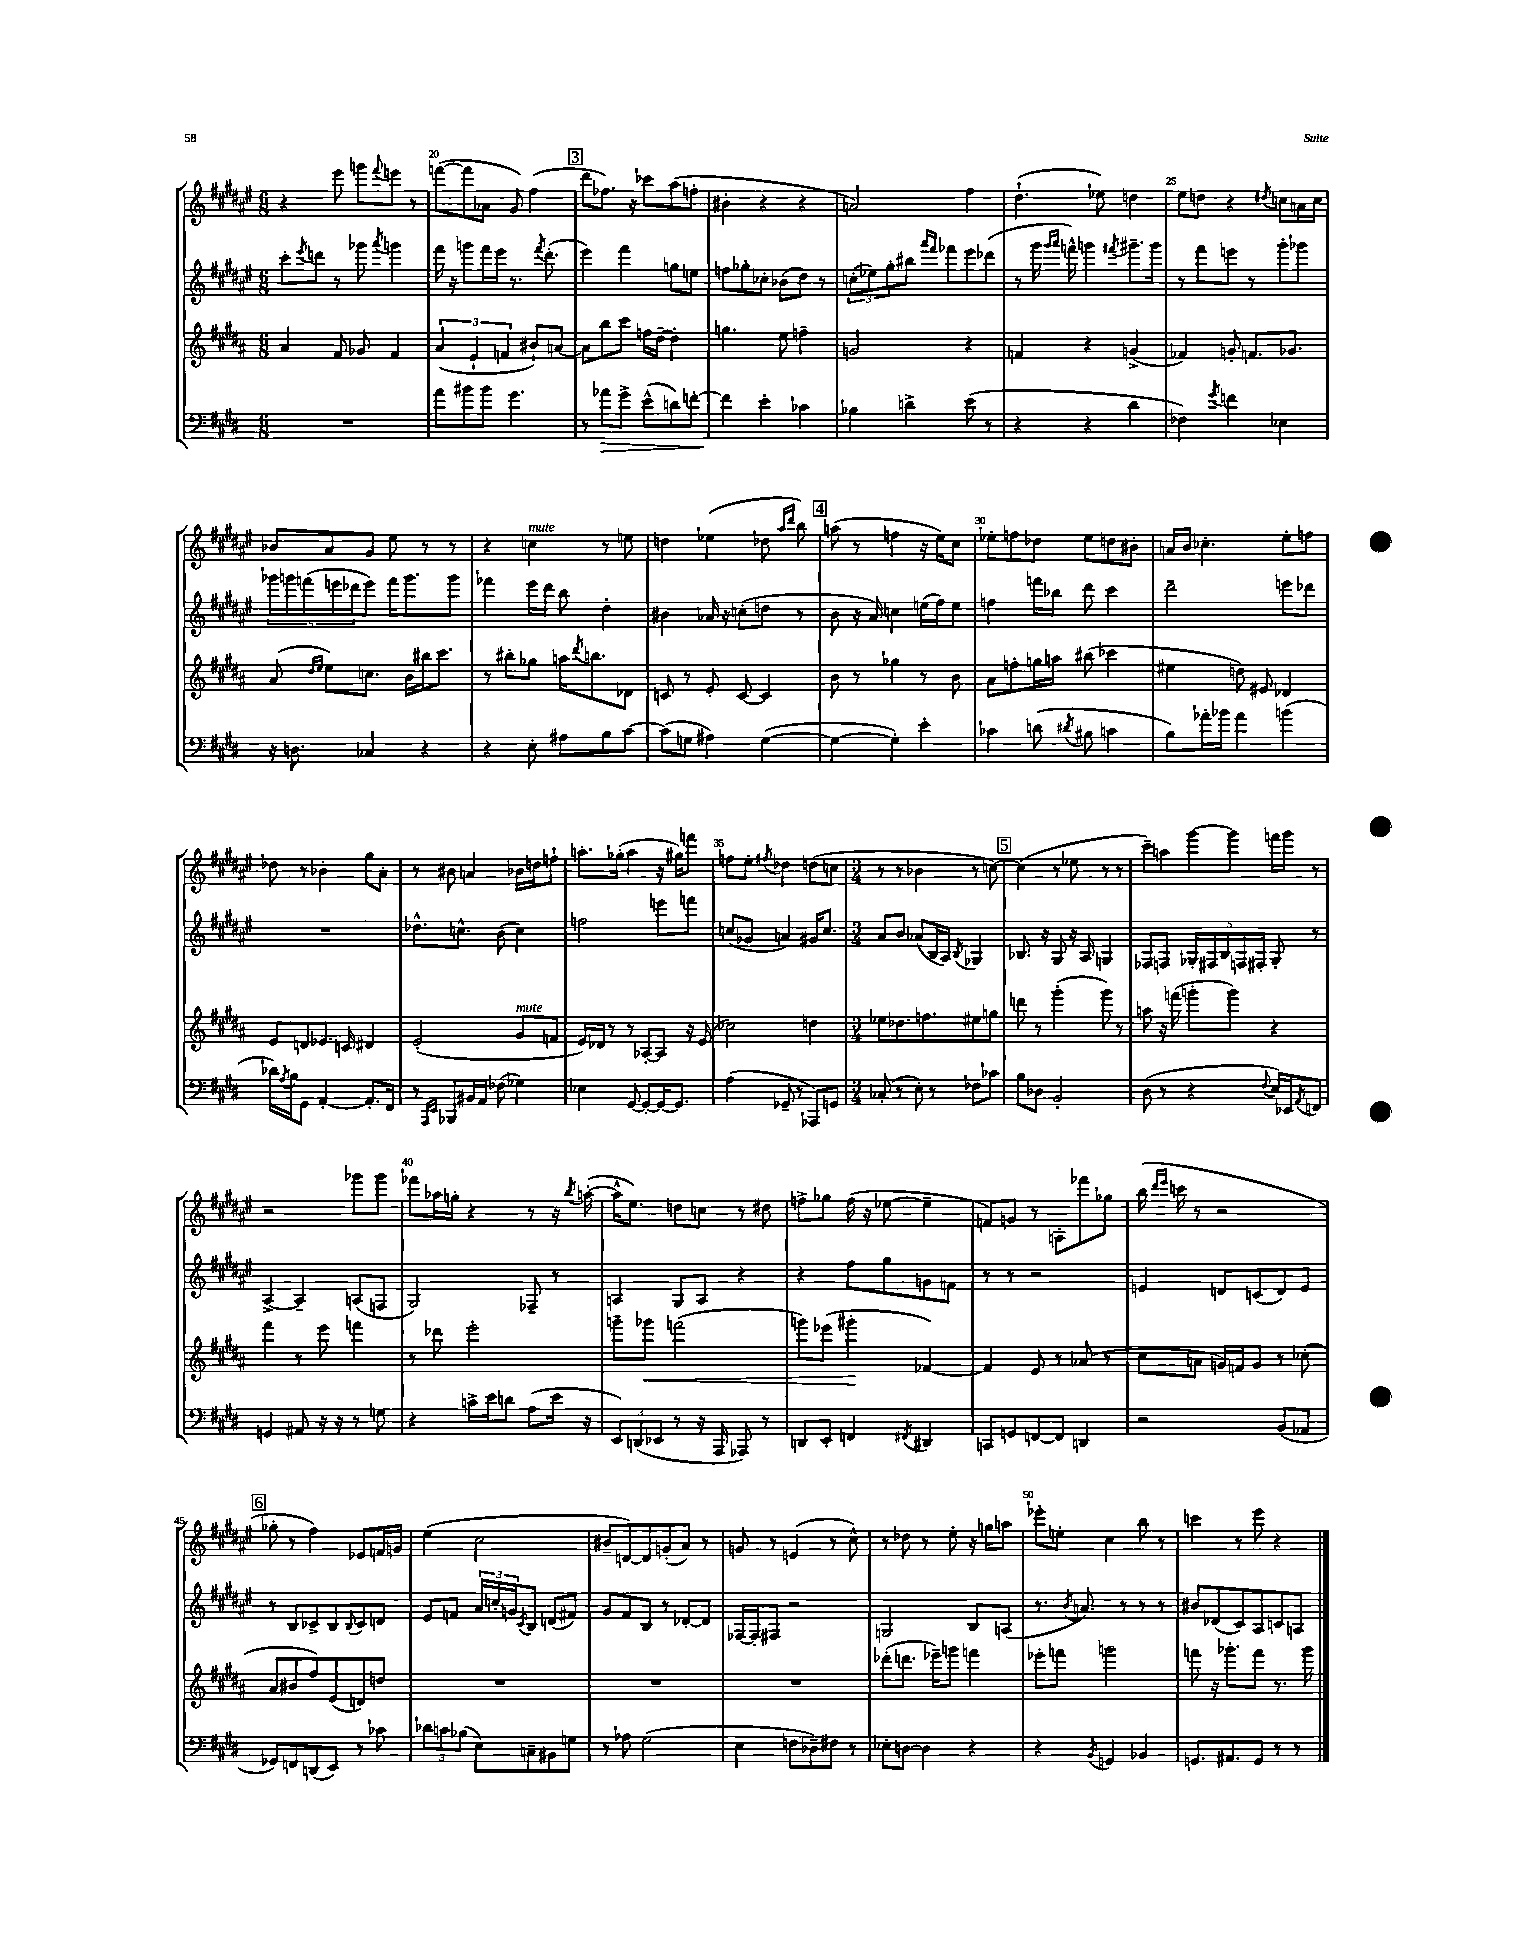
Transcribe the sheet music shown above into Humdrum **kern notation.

**kern	**dynam	**kern	**dynam	**kern	**kern
*part4	*part4	*part3	*part3	*part2	*part1
*staff4	*staff4	*staff3	*staff3	*staff2	*staff1
*clefF4	*	*clefG2	*	*clefG2	*clefG2
*k[f#c#g#d#]	*	*k[f#c#g#d#a#]	*	*k[f#c#g#d#a#e#]	*k[f#c#g#d#a#e#]
*M6/8	*	*M6/8	*	*M6/8	*M6/8
=19	=19	=19	=19	=19	=19
2.r	.	4a#/	.	8ccc#'\L	4r
.	.	.	.	8qeee#/	.
.	.	.	.	8dddn\J	.
.	.	8f#/	.	8r	8eee#\
.	.	8g-X/	.	8ggg-X\	8gggn\L
.	.	.	.	8qaaa#/	8qqfff#/
.	.	4f#/	.	4gggn\	8eeen\J
.	.	.	.	.	8r
=20	=20	=20	=20	=20	=20
8a\L	.	(6a#/	.	16fff#\	([8fffn\L
.	.	.	.	16r	.
8b#X\	.	.	.	8gggn\L	8fff\]
.	.	6e`/	.	.	.
8b#\J	.	.	.	16fff#\L	8a-X\J
.	.	.	.	16eee#\JJ	.
.	.	6fn/	.	.	.
4.g#\	.	.	.	8.r	8g#/)
.	.	8b#X`/L)	.	.	(4ff#\
.	.	.	.	8qfff#/	.
.	.	.	.	(8.ddd#'\	.
.	.	[8an/J	.	.	.
!!LO:REH:place=s1:t=3
=21	=21	=21	=21	=21	=21
8r	.	8a\L]	.	4eee#\)	8ddd#\L
!	!LO:HP:b	!	!	!	!
8a-X\L	>	8bb\	.	.	8.ff-X\J)
8g#^\J	.	8ccc#\J	.	4fff#\	.
.	.	.	.	.	16r
(8e^^\L	.	16ffn\LL	.	.	8ccc-X\L
.	.	[16dd#~\JJ	.	.	.
8dn\)	.	4dd#'\]	.	8ggn\L	(8aa#\
[8fn'\J	.	.	.	8een\J	8ffn'\J
=22	=22	=22	=22	=22	=22
4f\]	.	4.ggn\	.	8ffn\L	4b#X'\
.	.	.	.	8gg-X'\	.
4e'\	]	.	.	8cc-X'\J	4r
.	.	8ee\	.	(8b-X\L	.
4c-X\	.	4ffn~\	.	8dd#\J)	4r
.	.	.	.	8r	.
=23	=23	=23	=23	=23	=23
4B-X\	.	2gn/	.	(12ccn'\L	2an/)
.	.	.	.	12ee-X\)	.
.	.	.	.	12gg#'\	.
4dn^\	.	.	.	8bb#X\J	.
.	.	.	.	16qqaaa#/LL	.
.	.	.	.	16qqfff#/JJ	.
.	.	.	.	8fff-X\L	.
(8e\	.	4r	.	8eee#\	4ff#\
8r	.	.	.	(8ddd-X\J	.
=24	=24	=24	=24	=24	=24
4r	.	4fn/	.	8r	(4.dd#`\
.	.	.	.	16ggg#\	.
.	.	.	.	16qqggg#/LL	.
.	.	.	.	16qqaaa#/JJ	.
.	.	.	.	16fffn^^\)	.
4r	.	4r	.	4gggn\	.
.	.	.	.	.	8ee-X\)
.	.	.	.	8qfff#X/	.
4d#\	.	(4gn^/	.	8.ggg#X~\L	4ddn\
.	.	.	.	16ggg#\Jk	.
=25	=25	=25	=25	=25	=25
4F-X\)	.	4f-X/)	.	8r	8ee#\L
.	.	.	.	8fff#\L	8ddn\J
8qg#/	.	.	.	.	.
4fn\	.	8gn'/	.	8eeen\J	4r
.	.	8.fn/L	.	8r	.
.	.	.	.	.	8qdd#X/
4E-X\	.	.	.	8ggg#'\L	8ccn\L
.	.	8.g-X/J	.	.	.
.	.	.	.	8ggg-X\J	16an\L
.	.	.	.	.	16cc\JJ
!!LO:LB:g=z
=26	=26	=26	=26	=26	=26
16r	.	(8a#/	.	20ggg-X\LL	8b-X/L
.	.	.	.	20gggn\	.
8.Dn\	.	.	.	.	.
.	.	.	.	(20fffn\	.
.	.	16qqdd#/LL	.	.	.
.	.	16qqee/JJ	.	.	.
.	.	8ee\L)	.	.	8a#/
.	.	.	.	20eeen\	.
.	.	.	.	20ddd-X\J	.
4C-X/	.	8.ccn\J	.	8eee\J)	8g#/J
.	.	.	.	16fff\KL	8ee#\
.	.	16b\LL	.	8.ggg\	.
4r	.	16bb#X\J	.	.	8r
.	.	8.ccc#\J	.	.	.
.	.	.	.	8ggg\J	8r
=27	=27	=27	=27	=27	=27
4r	.	8r	.	4fff-X\	4r
.	.	8bb#X'\L	.	.	.
!	!	!	!	!	!LO:TX:a:i:t=mute
8E'\	.	8gg-X\J	.	16eee#\LL	4ccn\
.	.	.	.	16ddd#\JJ	.
8A#X\L	.	16aan\KL	.	8bb\	.
.	.	8qddd#/	.	.	.
.	.	8.bbn\	.	.	.
8B\	.	.	.	4dd#'\	8r
[8c#\J	.	8d-X\J	.	.	8een\
=28	=28	=28	=28	=28	=28
(8c#\L]	.	8cn/	.	4b#X\	4ddn\
8Gn\J	.	8r	.	.	.
4A#X\)	.	8e'/	.	16a-X/	(4ee-X\
.	.	.	.	16r	.
.	.	[8c/	.	(8ccn'\L	.
([4G\	.	4c/]	.	8ddn\J	8dd-X\
.	.	.	.	.	16qqaa#/LL
.	.	.	.	.	16qqddd#/JJ
.	.	.	.	8r	8bb\)
!!LO:REH:place=s1:t=4
=29	=29	=29	=29	=29	=29
4G\_	.	8b\	.	8b\	(8aan\
.	.	8r	.	16r	8r
.	.	.	.	16a#/)	.
4G'\])	.	4gg-X\	.	4ccn\	4ffn\
4e'\	.	8r	.	(16een\LL	16r
.	.	.	.	16ff#\J)	16ee#\KL)
.	.	8b\	.	8ee\J	8cc#\J
=30	=30	=30	=30	=30	=30
4c-X\	.	8a#\L	.	4ffn\	8ee-X'\L
.	.	8ffn'\	.	.	8ffn\
(8dn\	.	16ggn\L	.	16fffn\LL	8dd-X\J
.	.	16aan\JJ	.	16bb-X\JJ	.
8qd#X/	.	.	.	.	.
8B#X\	.	(8bb#X\	.	8ddd#\	8ee-\L
4cn\	.	4ccc-X\	.	4ccc#\	8ddn\
.	.	.	.	.	8b#X'\J
=31	=31	=31	=31	=31	=31
8B\L)	.	4ee#X\	.	2ddd#~\	16an/LL
.	.	.	.	.	16b/JJ
16a-X'\L	.	.	.	.	4.cc-X'\
16b-X\JJ	.	.	.	.	.
4a-\	.	8ddn\)	.	.	.
.	.	8e#X/	.	.	.
(4bn\	.	4d-X/	.	8eeen\L	8ee#'\L
.	.	.	.	8ddd-X\J	8ffn\J
!!LO:LB:g=z
=32	=32	=32	=32	=32	=32
16d-X\LL)	.	8e/L	.	2.r	8dd-X\
8qA/	.	.	.	.	.
16B\J	.	.	.	.	.
8GG#\J	.	8dn/	.	.	8r
[4AA'/	.	8.e-X/J	.	.	4b-X'\
.	.	16cn/	.	.	.
8.AA'/L]	.	4d#X/	.	.	8gg#\L
.	.	.	.	.	8a#'\J
16FF#/Jk	.	.	.	.	.
=33	=33	=33	=33	=33	=33
8r	.	(2e'/	.	8.dd-X^^\L	8r
16qqAAA/LL	.	.	.	.	.
16qqEE/JJ	.	.	.	.	.
8BBB-X/L	.	.	.	.	8b#X\
.	.	.	.	8.ccn^^\J	.
16BB#X/L	.	.	.	.	4an/
16AA/JJ	.	.	.	.	.
(8F-X\	.	.	.	(8b\	.
!	!	!LO:TX:a:i:t=mute	!	!	!
4G-X\)	.	8g#/L	.	4cc\)	16b-X\LL
.	.	.	.	.	16ddn\J
.	.	8fn/J	.	.	8ffn`\J
=34	=34	=34	=34	=34	=34
4E-X\	.	16e/LL)	.	2ffn\	8.aan'\L
.	.	16d-X/JJ	.	.	.
.	.	8r	.	.	.
.	.	.	.	.	(16gg-X'\Jk
[8GG#/	.	8r	.	.	4aa\
8GG#'/L_	.	[8A-X'/L	.	.	.
16GG#/K_	.	8A-/J]	.	8eeen\L	16r
8.GG#/J]	.	.	.	.	16gg#X\KL)
.	.	16r	.	8fffn\J	8fffn\J
.	.	(16e/	.	.	.
=35	=35	=35	=35	=35	=35
(4A\	.	2cc-X\)	.	(8ccn/L	8ffn\L
.	.	.	.	8g-X/J	8ee#'\J
.	.	.	.	.	8qff#X/
8GG-X~/	.	.	.	4an/)	4dd-X\
8r	.	.	.	.	.
8AAA-X/L)	.	4ddn\	.	16g#X/KL	(8ddn\L
.	.	.	.	8.cc/J	.
8GGn/J	.	.	.	.	8ccn\J
=36	=36	=36	=36	=36	=36
*M3/4	*	*M3/4	*	*M3/4	*M3/4
(8C-X'/	.	8ee-X\L	.	8a#/L	8r
8r	.	8.dd-X\	.	8b/J	8r
8E'\)	.	.	.	(8a-X/L	4b-X\
.	.	8.ffn\	.	.	.
8r	.	.	.	16B/L	.
.	.	.	.	16A#/JJ)	.
.	.	.	.	8qB/	.
8F-X\L	.	8ee#X\	.	4G-X/	8r
8c-X\J	.	8ggn\J	.	.	[8ccn\)
!!LO:REH:place=s1:t=5
=37	=37	=37	=37	=37	=37
8B\L	.	8dddn\	.	8.B-X/	(4cc\]
8D-X\J	.	8r	.	.	.
.	.	.	.	16r	.
2BB'/	.	(4ggg#'\	.	8G#/	8r
.	.	.	.	16r	8ee-X\
.	.	.	.	16A#/	.
.	.	8ggg#\)	.	4Gn/	8r
.	.	8r	.	.	8r
=38	=38	=38	=38	=38	=38
(8D#\	.	8aan\	.	8F-X/L	8ccc#~\L)
8r	.	16r	.	8Fn/J	8aan\
.	.	(16fffn\	.	.	.
4r	.	8gggn'\L	.	20G-X'/LL	[8ggg#\
.	.	.	.	20F#X/	.
.	.	.	.	20B/	.
.	.	8ggg\J)	.	.	8ggg#\J]
.	.	.	.	20Fn/	.
.	.	.	.	20F#X'/JJ	.
8qqF#/	.	.	.	.	.
16E/LL)	.	4r	.	8G-'/	16fffn\LL
16EE-X/J	.	.	.	.	16ggg#\JJ
8qAA/	.	.	.	.	.
8FFn/J	.	.	.	8r	8r
!!LO:LB:g=z
=39	=39	=39	=39	=39	=39
4GGn/	.	4fff#\	.	[4A#^/	2r
8AA#X/	.	8r	.	4A#~/]	.
16r	.	8eee\	.	.	.
16r	.	.	.	.	.
8r	.	4fffn\	.	(8An/L	8ggg-X\L
8Gn\	.	.	.	8Fn/J	8ggg-\J
=40	=40	=40	=40	=40	=40
4r	.	8r	.	2G#/)	8fff-X\L
.	.	8ddd-X\	.	.	16aa-X\L
.	.	.	.	.	16ggn'\JJ
16cn^\LL	.	2eee'\	.	.	4r
16e\J	.	.	.	.	.
8dn\J	.	.	.	.	.
(8A\L	.	.	.	8F-X~/	8r
16e\Jk	.	.	.	8r	16r
.	.	.	.	.	8qbb/
16r	.	.	.	.	([16aan'\
=41	=41	=41	=41	=41	=41
12EE/L)	.	8gggn~\L	.	4An/	16aa^^\KL]
.	.	.	.	.	8.ee#\J)
(12DDn/	.	.	.	.	.
!	!	!	!LO:HP:b	!	!
.	.	8ggg-X\J	<	.	.
12EE-X/J	.	.	.	.	.
8r	.	(2fffn\	.	8G#/L	8ddn\L
16r	.	.	.	8A/J	8ccn\J
16AAA/	.	.	.	.	.
8AAA-X/)	.	.	.	4r	8r
8r	.	.	.	.	8dd#X\
=42	=42	=42	=42	=42	=42
8DDn/L	.	8gggn\L)	.	4r	8ffn^\L
8EE'/J	.	(8eee-X\J	.	.	8gg-X\J
4FFn/	.	4ggg#X'\	.	8ff#\L	(16ff\
.	.	.	.	.	16r
.	.	.	.	8gg#\	[8ee-X\
8qFF#X/	.	.	.	.	.
4DD#X/	.	[4f-X/)	[	8gn\	4ee-~\]
.	.	.	.	8fn\J	.
=43	=43	=43	=43	=43	=43
8CCn/L	.	4f-/]	.	8r	8fn/L)
8GGn/	.	.	.	8r	8gn/J
[8FFn/	.	8e/	.	2r	8r
8FF/J]	.	8r	.	.	8An'\L
4DDn/	.	(8a-X/	.	.	8fff-X\
.	.	8r	.	.	8gg-X\J
=44	=44	=44	=44	=44	=44
2r	.	8cc#\L	.	4en/	(16bb\
.	.	.	.	.	16qqddd#/LL
.	.	.	.	.	16qqeee#/JJ
.	.	.	.	.	16cccn\
.	.	8an\J	.	.	8r
.	.	16gn/LL)	.	8dn/L	2r
.	.	16fn/J	.	.	.
.	.	8g/J	.	(8cn/	.
(8BB/L	.	8r	.	8d/)	.
8AA-X/J	.	(8cc-X'\	.	8e/J	.
!!LO:LB:g=z
!!LO:REH:place=s1:t=6
=45	=45	=45	=45	=45	=45
8GG-X/L)	.	8a#/L	.	8r	8gg-X'\
8FFn/	.	8b#X/	.	8B/L	8r
(8DDn/	.	8ff#/)	.	8c-X^/	4ff#\)
8EE/J)	.	(8e/	.	8B/	.
.	.	.	.	8qqB/	.
8r	.	8dn/)	.	8c-/	8e-X/L
8c-X\	.	8ddn/J	.	8dn/J	16fn/L
.	.	.	.	.	16gn/JJ
=46	=46	=46	=46	=46	=46
12d-X\L	.	2.r	.	8e#/L	(4ee#\
12cn\	.	.	.	.	.
.	.	.	.	8fn/J	.
(12B-X\J	.	.	.	.	.
8E\L)	.	.	.	24a#/LL	2cc#\
.	.	.	.	24ccn'/	.
.	.	.	.	24gn/J	.
.	.	.	.	8qc#/	.
8Cn~\	.	.	.	8B/J	.
8BB#X\	.	.	.	(8dn/L	.
8Gn\J	.	.	.	8f#X/J)	.
=47	=47	=47	=47	=47	=47
8r	.	2.r	.	8g#/L	8b#X~/L
8A-X\	.	.	.	8f#/	[8dn/)
(2G#\	.	.	.	8B/J	8d/]
.	.	.	.	8r	(8gn'/
.	.	.	.	[8d-X'/L	8a#/J)
.	.	.	.	8d-/J]	8r
=48	=48	=48	=48	=48	=48
4E\	.	2.r	.	[16F-X/LL	8gn/
.	.	.	.	16F-'/J]	.
.	.	.	.	8F#X/J	8r
8Fn\L	.	.	.	2r	(4en/
8D-X~\)	.	.	.	.	.
8F#X\J	.	.	.	.	8r
8r	.	.	.	.	8cc#^^\)
=49	=49	=49	=49	=49	=49
8E-X'\L	.	(8ddd-X'\L	.	2Gn/	8r
[8Dn\J	.	8.dddn\J	.	.	8dd-X\
4D\]	.	.	.	.	8r
.	.	16eee-X~\KL)	.	.	.
.	.	8gggn\J	.	.	8ee#'\
4r	.	4fffn\	.	8B/L	16r
.	.	.	.	.	16ggn\KL
.	.	.	.	(8An/J	8aan\J
=50	=50	=50	=50	=50	=50
4r	.	8eee-X'\L	.	8.r	8eee-X'\L
.	.	8fffn\J	.	.	8een'\J
.	.	.	.	8qb/	.
.	.	.	.	8.an/)	.
8qBB/	.	.	.	.	.
4GGn/	.	2gggn\	.	.	4cc#\
.	.	.	.	8r	.
4BB-X/	.	.	.	8r	8bb\
.	.	.	.	8r	8r
=51	=51	=51	=51	=51	=51
8.GGn/L	.	8fffn\	.	8b#X/L	4cccn\
.	.	16r	.	(8d-X/	.
8.AA#X/	.	8.ggg-X'\L	.	.	.
.	.	.	.	8c#/)	8r
8GG/J	.	8fff\J	.	8A#/	8eee#\
8r	.	8.r	.	8cn/	4r
8r	.	.	.	8An/J	.
.	.	16ggg-\	.	.	.
==	==	==	==	==	==
*-	*-	*-	*-	*-	*-
